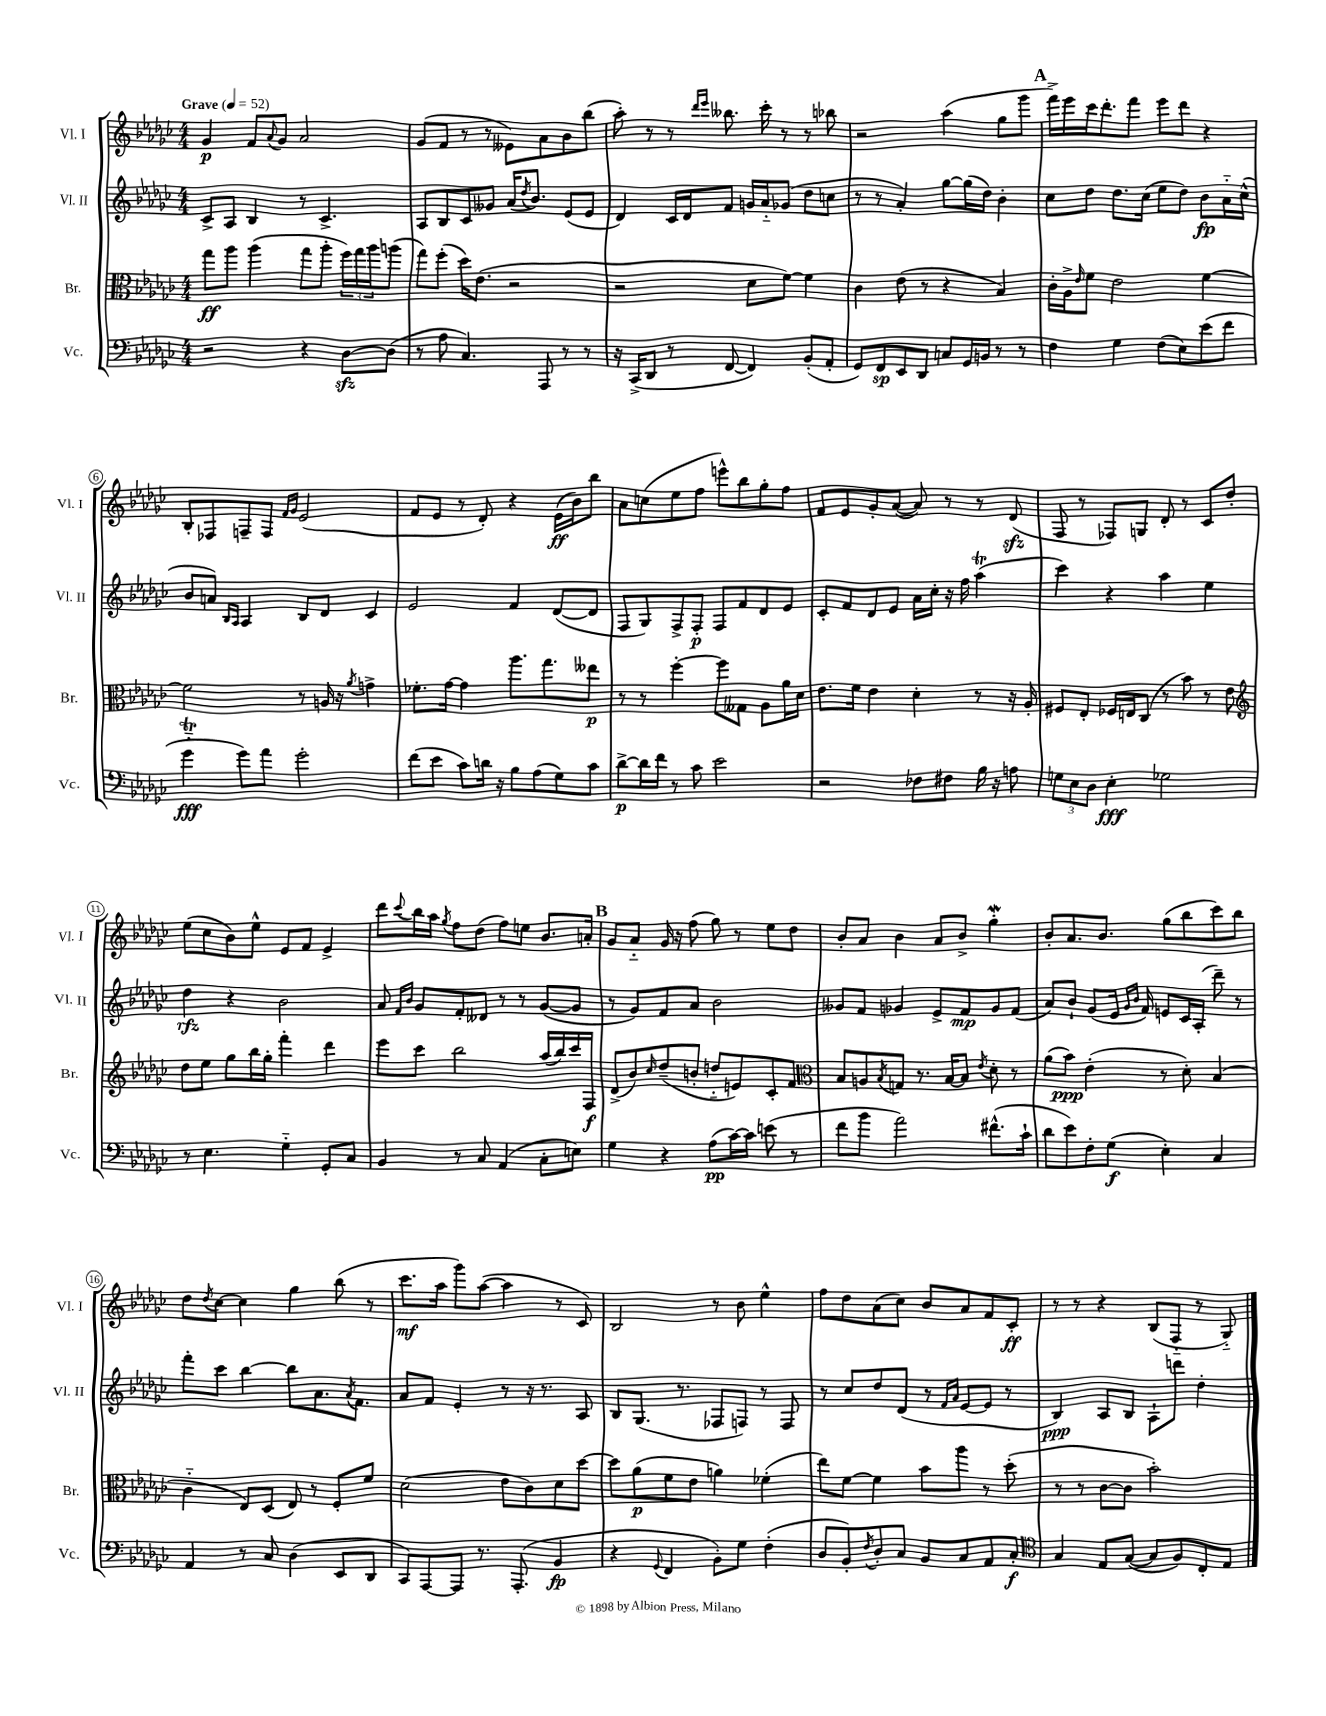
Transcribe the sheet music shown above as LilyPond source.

<<
\new StaffGroup <<
\new Staff = "s0" \with { instrumentName = "Vl. I" shortInstrumentName = "Vl. I" } {
    \clef treble \key ges \major \numericTimeSignature \time 4/4 \tempo "Grave" 4 = 52
    ges'4\p f'8 \appoggiatura { aes'8 } ges'8 aes'2 |
    ges'8( f'8 r8 r8 eeses'8) aes'8 bes'8 bes''8( |
    aes''8-.) r8 r8 \grace { des'''16 ees'''16 } beses''8. ces'''16-. r8 r8 bes''8 |
    r2 aes''4( ges''8 ges'''8 |
    \mark \markup { \bold "A" } f'''16->) ees'''16 ces'''16 des'''8.-. f'''8 ees'''8 des'''8 r4 |
    bes8-. fes8 f8-- f8 \grace { f'16 ges'16 } ees'2( |
    f'8 ees'8 r8 des'8-.) r4 ees'16\ff( bes'16) bes''8 |
    aes'8 c''8( ees''8 f''8 e'''8-^) bes''8 ges''8-. f''8 |
    f'8 ees'8 ges'8-. aes'8~( aes'8) r8 r8 des'8\sfz( |
    f8 r8 fes8) g8 des'8-. r8 ces'8 des''8-. |
    ees''8( ces''8 bes'8) ees''8-^ ees'8 f'8 ees'4-> |
    des'''8 \appoggiatura { ces'''8 } bes''16 aes''16 \acciaccatura { ges''8 } f''8 des''8( f''8) e''8 bes'8. a'16-. |
    \mark \markup { \bold "B" } ges'8 aes'8-_ ges'16 r16 f''8( ges''8) r8 ees''8 des''8 |
    bes'8-. aes'8 bes'4 aes'8 bes'8-> ges''4-.\mordent |
    bes'8-. aes'8. bes'8. ges''8( bes''8 ces'''8) bes''8 |
    des''8 \acciaccatura { des''8 } ces''8~ ces''4 ges''4 bes''8( r8 |
    ces'''8.\mf aes''16 ges'''8) aes''8~( aes''4 r8 ces'8) |
    bes2 r8 bes'8 ees''4-^ |
    f''8 des''8 aes'8( ces''8) bes'8 aes'8 f'8 ces'8-.\ff |
    r8 r8 r4 bes8( f8-_ r8 ges8-_) \bar "|." |
}
\new Staff = "s1" \with { instrumentName = "Vl. II" shortInstrumentName = "Vl. II" } {
    \clef treble \key ges \major \numericTimeSignature \time 4/4
    ces'8-> aes8 bes4 r8 ces'4.-> |
    aes8 bes8 ces'8 geses'8 aes'16( \acciaccatura { des''8 } bes'8.) ees'8( ees'8 |
    des'4) ces'16 des'16 f'8 g'16 aes'16-_ ges'8( des''8 c''8 |
    r8 r8 aes'4-.) ges''8~ ges''16( des''16) bes'4-. |
    \mark \markup { \bold "A" } ces''8 des''8 des''8. ces''16( ees''8 des''8) bes'8\fp aes'16-_ ces''16-^( |
    bes'8 a'8) \grace { bes16 aes16 } aes4 bes8 des'8 ces'4 |
    ees'2 f'4 des'8~( des'8 |
    f8 ges8) f8-> f8-.\p f8 f'8 des'8 ees'8 |
    ces'8-. f'8 des'8 ees'8 aes'16 ces''16-. r16 f''16 aes''4\trill( |
    ces'''4) r4 aes''4 ees''4 |
    des''4\rfz r4 bes'2 |
    aes'8 \grace { f'16 bes'16 } ges'8 f'8-. deses'8 r8 r8 ges'8~( ges'8 |
    \mark \markup { \bold "B" } r8 ges'8) f'8 aes'8 bes'2 |
    geses'8 f'8 ges'4 ees'8-> f'8\mp ges'8 f'8( |
    aes'8) bes'8-! ges'8( ees'16 \grace { ges'16 bes'16 } f'16) e'8 ces'16 aes16-.( des'''8--) r8 |
    f'''8-. ces'''8 bes''4~ bes''8 aes'8. \acciaccatura { aes'8 } f'8. |
    aes'8 f'8 ees'4-. r8 r16 r8. aes8 |
    bes8 ges8.( r8. fes8 f8) r8 f8 |
    r8 ces''8 des''8 des'8( r8 \grace { f'16 aes'16 } ees'8~ ees'8 r8 |
    bes4\ppp) aes8 bes8 aes8-! d'''8 des''4-. \bar "|." |
}
\new Staff = "s2" \with { instrumentName = "Br." shortInstrumentName = "Br." } {
    \clef alto \key ges \major \numericTimeSignature \time 4/4
    ges''8\ff aes''8 aes''4( ges''8 aes''8-. \tuplet 3/2 { f''16) ges''16 aes''16 } a''8( |
    ges''8) f''8-.( des''16) ees'8.( r2 |
    r2 des'8 f'8~) f'4 |
    ces'4 ees'8( r8 r4 bes4) |
    \mark \markup { \bold "A" } ces'16-. aes16-> \grace { ees'16 } f'8 ees'2 f'4~ |
    f'2 r8 a16 r16 \acciaccatura { aes'8 } g'4-> |
    fes'8.-. ges'16~ ges'4 aes''8. ges''8. eeses''8\p |
    r8 r8 f''4~-. f''8 geses8 aes8 aes'16 des'16 |
    ees'8. f'16 ees'4 des'4-. r8 r16 aes16-. |
    fis8 ees8-. fes16 e16 ces8( r8 bes'8) r8 ees'8 |
    \clef treble des''8 ees''8 ges''8 bes''16 ges''16-. f'''4-. des'''4 |
    ees'''8 ces'''8 bes''2 aes''16( bes''16) ces'''16 f16\f |
    \mark \markup { \bold "B" } des'8->( bes'8) \grace { ces''16 } des''8--( b'8-. d''8-_ e'8) ces'8-. f'8 |
    \clef alto bes8 a8 \acciaccatura { bes8 } g8 r8. bes16~ bes8 \acciaccatura { ees'8 } des'8-. r8 |
    aes'8( bes'8\ppp) ees'4-.( r8 des'8-.) bes4( |
    ces'4-_ ees8) des8( ees8) r8 f8-. f'8 |
    des'2( ees'8 ces'8) des'8 des''8~ |
    des''8 aes'8\p( f'8 ees'8 a'4) fes'4-.( |
    ees''8) f'8~ f'4 bes'8 aes''8 r8 des''8-.( |
    r8 r8 ces'8~ ces'8 bes'2-.) \bar "|." |
}
\new Staff = "s3" \with { instrumentName = "Vc." shortInstrumentName = "Vc." } {
    \clef bass \key ges \major \numericTimeSignature \time 4/4
    r2 r4 des8~\sfz des8( |
    r8 aes8 ces4.) aes,,8 r8 r8 |
    r16 ces,16->( des,8 r8 f,8~ f,4) bes,8-.( aes,8-. |
    ges,8) f,8\sp ees,8 des,8 c8 ges,16 b,16 r8 r8 |
    \mark \markup { \bold "A" } f4 ges4 f8( ees8) ees'8( f'8 |
    ges'4-_\trill\fff ges'8) aes'8 ges'2-. |
    f'8( ees'8 ces'8) d'16 r16 bes8 aes8( ges8) ces'8 |
    des'8~->\p des'16 f'16 r8 ces'8 ees'2 |
    r2 fes8 fis8 bes16 r16 a8 |
    \tuplet 3/2 { g8 ees8 des8 } ees4-.\fff ges2 |
    r8 ees4. ges4-_ ges,8-. ces8 |
    bes,4 r8 ces8 aes,4( ces8-. e8) |
    \mark \markup { \bold "B" } ges4 r4 aes8\pp( ces'16~) ces'16 e'8( r8 |
    f'8 bes'8 aes'2) fis'8.-^( ces'16-! |
    des'8 ees'8) f8-. ges8\f( ees4-.) ces4 |
    aes,4 r8 ces8 des4( ees,8 des,8 |
    ces,8) aes,,8~ aes,,8 r8. aes,,8.-.( bes,4\fp |
    r4 \appoggiatura { ges,8 } f,4 bes,8-.) ges8 f4-.( |
    des8 bes,8-.) \acciaccatura { f8 } des8-. ces8 bes,8 ces8 aes,8 ces8-.\f |
    \clef tenor ges4 ees8 ges8~( ges8 f8) ces8-. ees8 \bar "|." |
}
>>
>>
\layout { \context { \Score \override BarNumber.stencil = #(make-stencil-circler 0.1 0.3 ly:text-interface::print) } }
